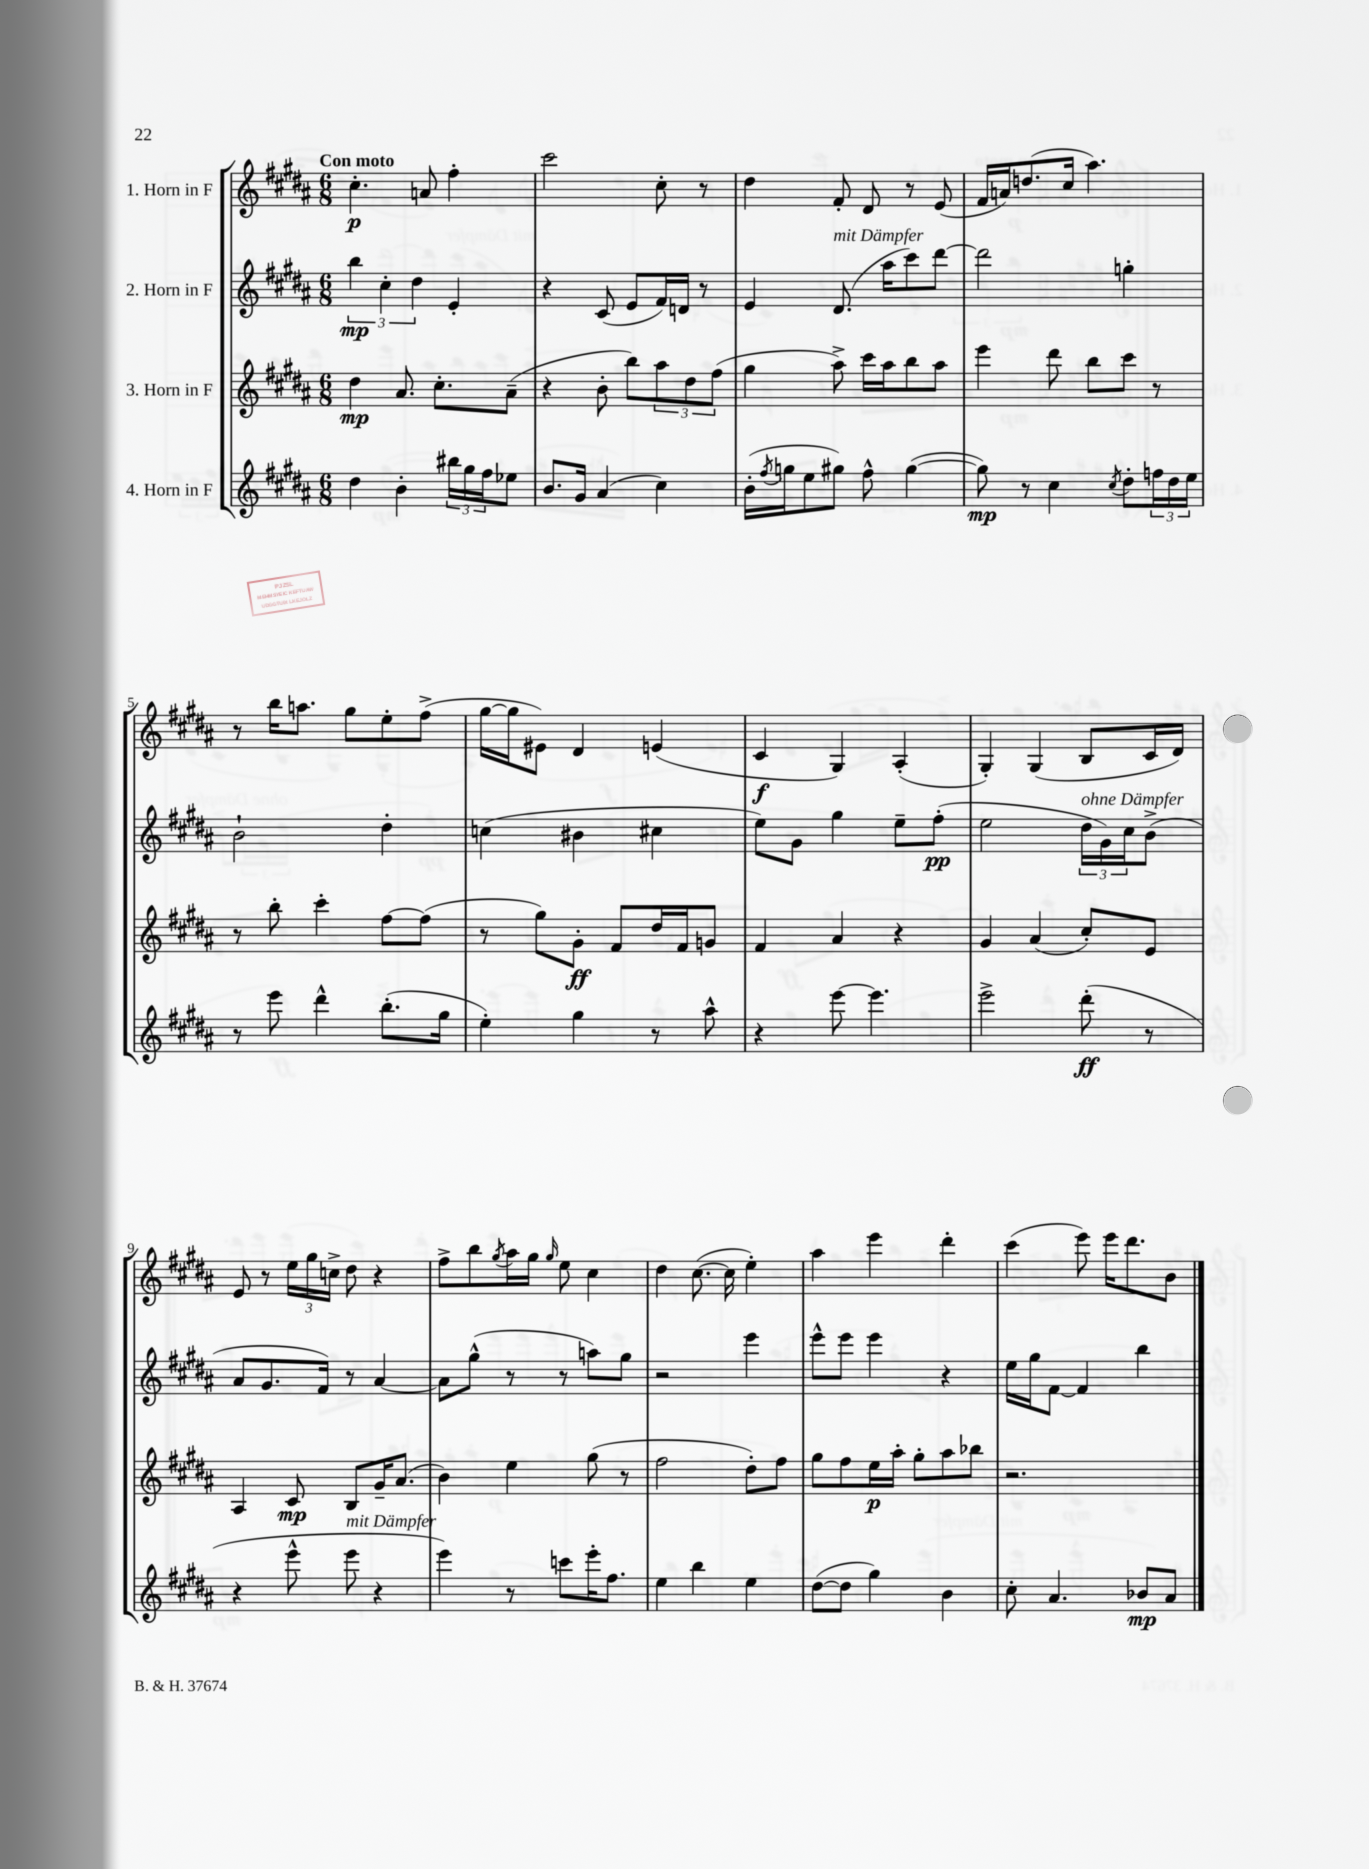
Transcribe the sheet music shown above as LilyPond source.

<<
\new StaffGroup <<
\new Staff = "s0" \with { instrumentName = "1. Horn in F" } {
    \clef treble \key b \major \numericTimeSignature \time 6/8 \tempo "Con moto"
    cis''4.-.\p a'8 fis''4-. |
    cis'''2 cis''8-. r8 |
    dis''4 fis'8-. dis'8 r8 e'8( |
    fis'16 a'16) d''8.( cis''16 ais''4.) |
    r8 b''16 a''8. gis''8 e''8-. fis''8->( |
    gis''16~ gis''16 eis'8) dis'4 e'4( |
    cis'4\f gis4) ais4-.( |
    gis4-.) gis4( b8 cis'16 dis'16) |
    e'8 r8 \tuplet 3/2 { e''16 gis''16 c''16-> } dis''8 r4 |
    fis''8-> b''8 \acciaccatura { gis''8 } ais''16 gis''16 \grace { gis''16 } e''8 cis''4 |
    dis''4 cis''8.~( cis''16 e''4-.) |
    ais''4 e'''4 dis'''4-. |
    cis'''4( e'''8) e'''16 dis'''8. b'8 \bar "|." |
}
\new Staff = "s1" \with { instrumentName = "2. Horn in F" } {
    \clef treble \key b \major \numericTimeSignature \time 6/8
    \tuplet 3/2 { b''4\mp cis''4-. dis''4 } e'4-. |
    r4 cis'8( e'8 fis'16) d'16 r8 |
    e'4 dis'8.^\markup { \italic "mit Dämpfer" }( ais''16 cis'''8) dis'''8~ |
    dis'''2 g''4-. |
    b'2-! dis''4-. |
    c''4( bis'4 cis''4 |
    e''8) gis'8 gis''4 e''8-- fis''8-.\pp( |
    e''2 \tuplet 3/2 { dis''16^\markup { \italic "ohne Dämpfer" } gis'16) cis''16 } b'8->( |
    ais'8 gis'8. fis'16) r8 ais'4~ |
    ais'8 gis''8-^( r8 r8 a''8) gis''8 |
    r2 e'''4 |
    e'''8-^ e'''8 e'''4 r4 |
    e''16 gis''16 fis'8~ fis'4 b''4 \bar "|." |
}
\new Staff = "s2" \with { instrumentName = "3. Horn in F" } {
    \clef treble \key b \major \numericTimeSignature \time 6/8
    dis''4\mp ais'8. cis''8.-. ais'8--( |
    r4 b'8-. b''8) \tuplet 3/2 { ais''8 dis''8 fis''8( } |
    gis''4 ais''8->) cis'''16 ais''16 b''8 ais''8 |
    e'''4 dis'''8 b''8 cis'''8 r8 |
    r8 b''8-. cis'''4-. fis''8~ fis''8( |
    r8 gis''8) gis'8-.\ff fis'8 dis''16 fis'16 g'8 |
    fis'4 ais'4 r4 |
    gis'4 ais'4( cis''8-.) e'8 |
    ais4 cis'8\mp b8 gis'16-- ais'8.( |
    b'4) e''4 gis''8( r8 |
    fis''2 dis''8-.) fis''8 |
    gis''8 fis''8 e''16\p ais''16-. gis''8-. ais''8 bes''8 |
    r2. \bar "|." |
}
\new Staff = "s3" \with { instrumentName = "4. Horn in F" } {
    \clef treble \key b \major \numericTimeSignature \time 6/8
    dis''4 b'4-. \tuplet 3/2 { bis''16 gis''16 fis''16 } ees''8 |
    b'8. gis'16 ais'4( cis''4) |
    b'16-.( \acciaccatura { fis''8 } g''16 e''8 gis''8) fis''8-^ gis''4~( |
    gis''8\mp) r8 cis''4 \acciaccatura { cis''8 } dis''8-. \tuplet 3/2 { f''16 dis''16 e''16 } |
    r8 e'''8 dis'''4-^ b''8.-.( gis''16 |
    e''4-.) gis''4 r8 ais''8-^ |
    r4 e'''8~ e'''4. |
    e'''2-> dis'''8-.\ff( r8 |
    r4 e'''8-^ e'''8^\markup { \italic "mit Dämpfer" } r4 |
    e'''4) r8 c'''8 e'''16-. fis''8. |
    e''4 b''4 e''4 |
    dis''8~( dis''8 gis''4) b'4 |
    cis''8-. ais'4. bes'8\mp ais'8 \bar "|." |
}
>>
>>
